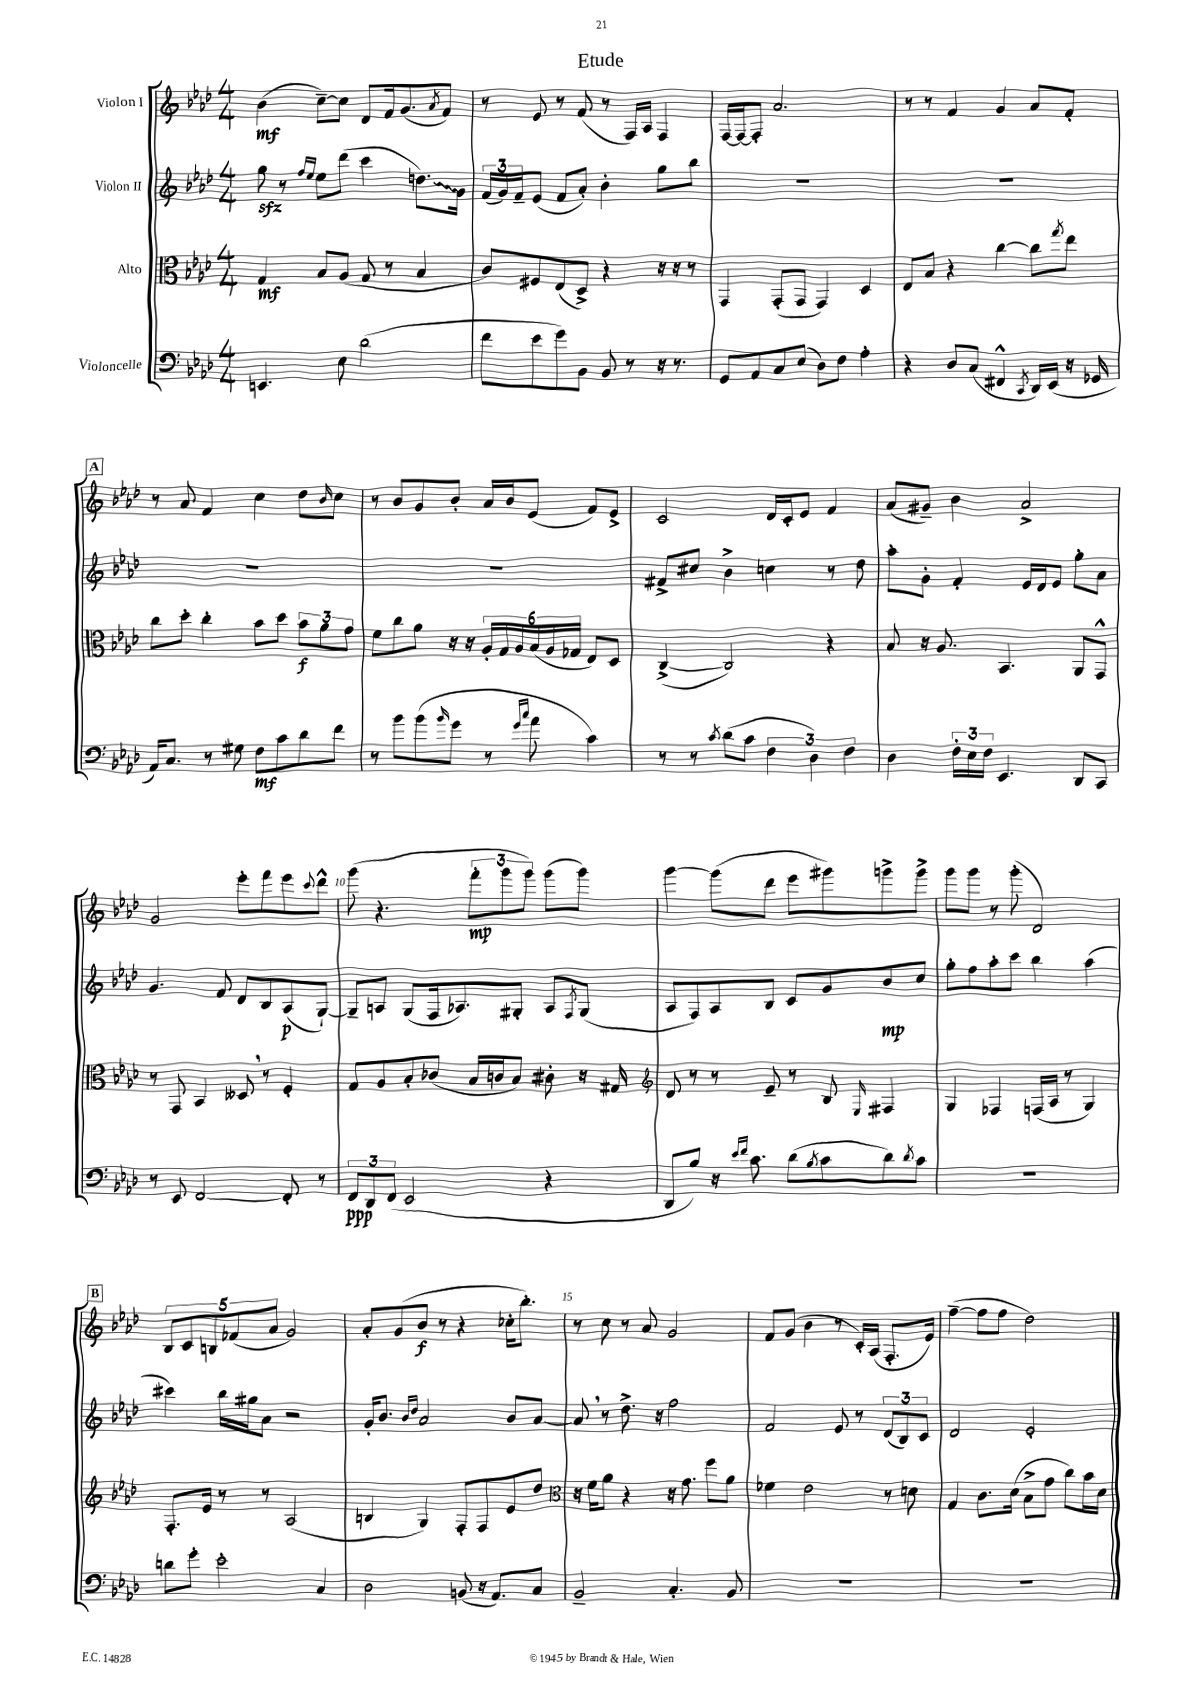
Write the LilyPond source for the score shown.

\header { title = "Etude" }
<<
\new StaffGroup <<
\new Staff = "s0" \with { instrumentName = "Violon I" } {
    \clef treble \key aes \major \numericTimeSignature \time 4/4
    bes'4\mf( c''8~--) c''8 des'8 f'16 g'8.( \acciaccatura { aes'8 } f'8) |
    r8 ees'8 r8 f'8( r8 f16) aes16 f4 |
    f16~ f16~ f8-. aes'2. |
    r8 r8 f'4 g'4 aes'8 f'8-. |
    \mark \markup { \box "A" } r8 aes'8 f'4 c''4 des''8 \grace { bes'16 } c''8 |
    r8 bes'8 g'8 bes'8-. aes'16 bes'16 ees'8( f'8) ees'8-> |
    c'2 des'16 c'16-. ees'8 f'4 |
    aes'8( gis'8--) bes'4 aes'2-> |
    g'2 ees'''8-. f'''8 ees'''8 \appoggiatura { c'''8 } des'''8-^ |
    g'''8( r4. \tuplet 3/2 { f'''8-.\mp g'''8 g'''8) } g'''8( g'''8) |
    g'''4~ g'''8( des'''8 ees'''8 gis'''8) g'''8-> g'''8-> |
    g'''8 g'''8 r8 g'''8-.( des'2) |
    \mark \markup { \box "B" } \tuplet 5/4 { bes8 c'8 b8 fes'8( aes'8 } g'2) |
    aes'8-. g'8( bes'8\f r8 r4 ces''16-. bes''8.-.) |
    r8 c''8 r8 aes'8 g'2 |
    f'8 g'8( bes'4 r8 c'16-.) aes16( f8.-. ees'16) |
    f''4~--( f''8 f''8 des''2) \bar "|." |
}
\new Staff = "s1" \with { instrumentName = "Violon II" } {
    \clef treble \key aes \major \numericTimeSignature \time 4/4
    g''8\sfz r8 \grace { f''16 ees''16 } ees''8 des'''8( c'''4 \once \override Glissando.style = #'zigzag d''8.\glissando) g'16 |
    \tuplet 3/2 { f'16( g'16) f'16-- } ees'8( f'8 aes'8-.) bes'4-. g''8 bes''8 |
    R1 |
    R1 |
    \mark \markup { \box "A" } R1 |
    R1 |
    fis'8-> cis''8 bes'4-> c''4 r8 des''8 |
    aes''8-. g'8-. f'4-. ees'16 des'16 ees'8 g''8-. aes'8 |
    g'4. f'8 des'8 bes8 aes8\p( g8~-!) |
    g8-- a8 g8( f16 aes8.) gis8-. aes8 \acciaccatura { f8 } gis8( |
    aes8 f8) aes8 bes8 c'8 g'8 bes'8\mp c''8 |
    g''8-. f''8 aes''8-. c'''8 bes''4 aes''4( |
    \mark \markup { \box "B" } cis'''4) bes''16 gis''16 aes'8 r2 |
    g'16-. bes'8. \grace { bes'16 des''16 } aes'2 bes'8 aes'8~ |
    aes'8 \breathe r8 des''8.-> r16 f''2 |
    f'2 ees'8 r8 \tuplet 3/2 { des'8( bes8) c'8 } |
    des'2 ees'2-. \bar "|." |
}
\new Staff = "s2" \with { instrumentName = "Alto" } {
    \clef alto \key aes \major \numericTimeSignature \time 4/4
    g4\mf bes8 aes8( g8 r8 bes4 |
    c'8) fis8 ees8( des8->) r4 r16 r16 r8 |
    g,4 g,8-.( g,8 g,4) des4 |
    ees8 bes8 r4 c''4~ c''8 \acciaccatura { g''8 } ees''8 |
    \mark \markup { \box "A" } c''8 des''8-. c''4-. bes'8 des''8 \tuplet 3/2 { bes'8\f aes'8 g'8 } |
    f'8 c''8 aes'8 r16 r16 \tuplet 6/4 { aes16-. g16 aes16 bes16( aes16 ges16 } ees8) des8 |
    c4~->( c2) r4 |
    bes8 r16 aes8. bes,4. aes,8 g,8-^ |
    r8 g,8 bes,4 deses8 \breathe r8 f4-. |
    g8 aes8 bes8-. ces'8( bes16 c'16 bes8) cis'8-. r16 gis16 |
    \clef treble des'8 r8 r8 ees'8-- r8 bes8 \grace { ees16 } fis4 |
    g4 fes4 f16( aes16 r8 g4) |
    \mark \markup { \box "B" } f8.-. ees'16 r8 r8 aes2( |
    b4 g4) f8-. f8 ees'8 des''8 |
    \clef alto r16 f'16 aes'8 r4 r16 g'8. f''8 aes'8 |
    fes'4 ees'2 r8 d'8 |
    g4 c'8. des'16( bes8-> g'8 c''8) bes'16 des'16 \bar "|." |
}
\new Staff = "s3" \with { instrumentName = "Violoncelle" } {
    \clef bass \key aes \major \numericTimeSignature \time 4/4
    e,4. ees8 des'2( |
    f'8 ees'8 g'8) bes,8 bes,8 r8 r16 r8. |
    g,8 aes,8 c8 ees8( des8) f8 aes4-. |
    r4 des8 c8( fis,4-^ \acciaccatura { c,8 } des,16) ees,16( r16 ges,16 |
    \mark \markup { \box "A" } aes,16) c8. r8 gis8 f8\mf c'8 des'8 f'8 |
    r8 bes'8 bes'8( \grace { bes'16 } g'8 r8 \grace { g'16 c''16 } aes'8 c'4) |
    r8 r8 \acciaccatura { c'8 } des'8( c'8 \tuplet 3/2 { f4 des4) f4 } |
    des4 \tuplet 3/2 { f16-. ees16 f16 } ees,4. des,8 c,8 |
    r8 ees,8 f,2~ f,8-. r8 |
    \tuplet 3/2 { f,8\ppp des,8 f,8( } ees,2 r4 |
    des,8 bes8) r16 \grace { ees'16 f'16 } c'8. des'8( \acciaccatura { bes8 } c'8 des'8) \acciaccatura { des'8 } c'8 |
    R1 |
    \mark \markup { \box "B" } d'8 g'8-. ees'2-. c4 |
    des2 b,8( r16 aes,8.) c8 |
    bes,2-- c4.-. bes,8 |
    R1 |
    R1 \bar "|." |
}
>>
>>
\layout { \context { \Score \override BarNumber.break-visibility = ##(#f #t #t) barNumberVisibility = #(every-nth-bar-number-visible 5) } }
